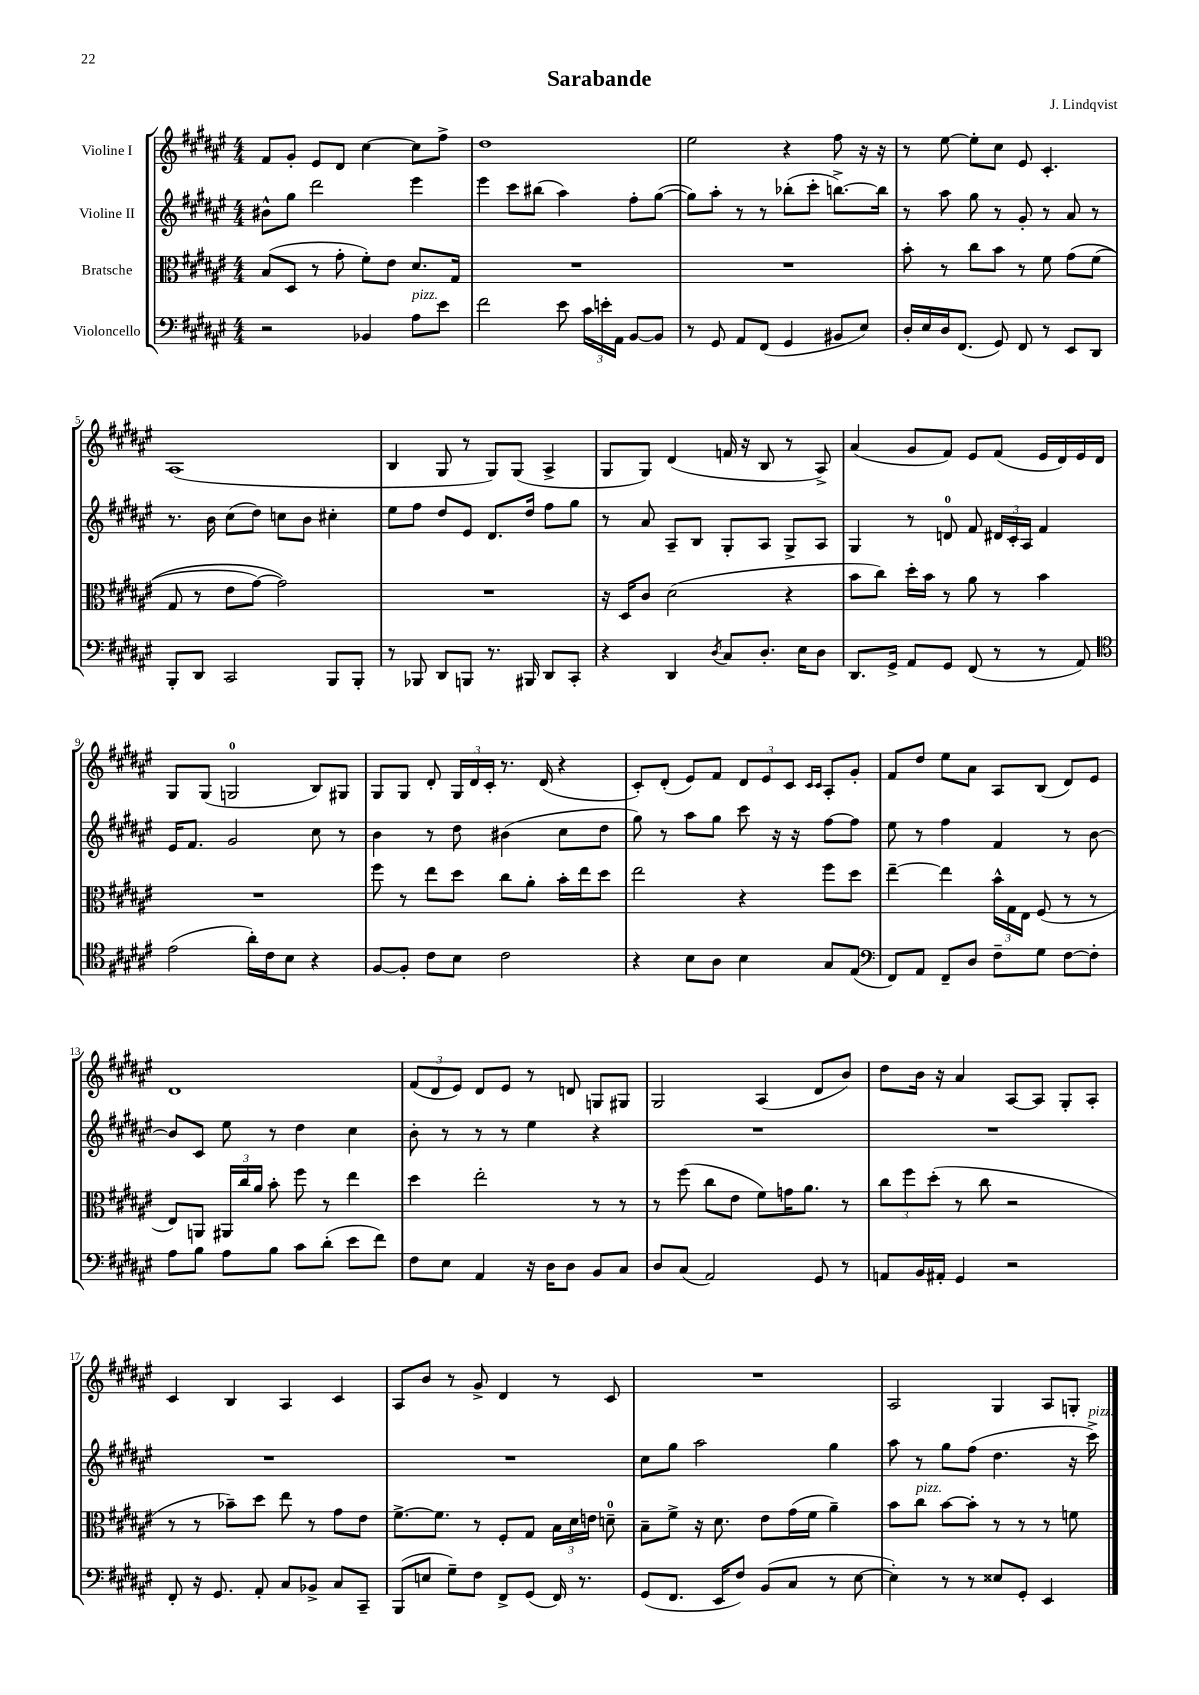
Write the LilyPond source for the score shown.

\header { title = "Sarabande" composer = "J. Lindqvist" }
<<
\new StaffGroup <<
\new Staff = "s0" \with { instrumentName = "Violine I" } {
    \clef treble \key fis \major \numericTimeSignature \time 4/4
    \autoBeamOff fis'8[ gis'8]-. eis'8[ dis'8] cis''4~ cis''8[ fis''8]-> |
    dis''1 |
    eis''2 r4 fis''8 r16 r16 |
    r8 eis''8~ eis''8[-. cis''8] eis'8 cis'4.-. |
    ais1( |
    b4 gis8 r8 gis8[) gis8]( ais4-> |
    gis8[ gis8]) dis'4( f'16 r16 b8 r8 ais8->) |
    ais'4( gis'8[ fis'8]) eis'8[ fis'8]( eis'16[ dis'16) eis'16 dis'16] |
    gis8[ gis8]( g2-0 b8[) gis8] |
    gis8[ gis8] dis'8-. \tuplet 3/2 { gis16[ dis'16 cis'16]-. } r8. dis'16( r4 |
    cis'8[-.) dis'8]-.( eis'8[) fis'8] \tuplet 3/2 { dis'8[ eis'8 cis'8] } \grace { cis'16[ cis'16] } ais8[-. gis'8]-. |
    fis'8[ dis''8] eis''8[ ais'8] ais8[ b8]( dis'8[) eis'8] |
    dis'1 |
    \tuplet 3/2 { fis'8[( dis'8 eis'8]) } dis'8[ eis'8] r8 d'8 g8[ gis8] |
    gis2 ais4( dis'8[ b'8]) |
    dis''8[ b'16] r16 ais'4 ais8[~ ais8] gis8[-. ais8]-. |
    cis'4 b4 ais4 cis'4 |
    ais8[ b'8] r8 gis'8-> dis'4 r8 cis'8 |
    R1 |
    ais2 gis4 ais8[ g8]-. \bar "|." |
}
\new Staff = "s1" \with { instrumentName = "Violine II" } {
    \clef treble \key fis \major \numericTimeSignature \time 4/4
    \autoBeamOff bis'8[-^ gis''8] dis'''2 eis'''4 |
    eis'''4 cis'''8[ bis''8]( ais''4) fis''8[-. gis''8]~( |
    gis''8[) ais''8]-. r8 r8 bes''8[-.( cis'''8]-. b''8.[~->) b''16] |
    r8 ais''8 gis''8 r8 gis'8-. r8 ais'8 r8 |
    r8. b'16 cis''8[( dis''8]) c''8[ b'8] cis''4-. |
    eis''8[ fis''8] dis''8[ eis'8] dis'8.[ dis''16] fis''8[ gis''8] |
    r8 ais'8 ais8[-- b8] gis8[-. ais8] gis8[-> ais8] |
    gis4 r8 d'8-0 fis'8 \tuplet 3/2 { dis'16[ cis'16-. ais16] } fis'4 |
    eis'16[ fis'8.] gis'2 cis''8 r8 |
    b'4 r8 dis''8 bis'4( cis''8[ dis''8] |
    gis''8) r8 ais''8[ gis''8] cis'''8 r16 r16 fis''8[~ fis''8] |
    eis''8 r8 fis''4 fis'4 r8 b'8~ |
    b'8[ cis'8] eis''8 r8 dis''4 cis''4 |
    b'8-. r8 r8 r8 eis''4 r4 |
    R1 |
    R1 |
    R1 |
    R1 |
    cis''8[ gis''8] ais''2 gis''4 |
    ais''8 r8 gis''8[ fis''8]( dis''4. r16 cis'''16->^\markup { \italic "pizz." }) \bar "|." |
}
\new Staff = "s2" \with { instrumentName = "Bratsche" } {
    \clef alto \key fis \major \numericTimeSignature \time 4/4
    \autoBeamOff b8[( dis8] r8 gis'8-. fis'8[-.) eis'8] dis'8.[ gis16] |
    R1 |
    R1 |
    b'8-. r8 cis''8[ b'8] r8 fis'8 gis'8[\( fis'8]( |
    gis8 r8 eis'8[ gis'8]~) gis'2\) |
    R1 |
    r16 dis16[ cis'8] dis'2( r4 |
    b'8[ cis''8]) dis''16[-. b'16] r8 ais'8 r8 b'4 |
    R1 |
    fis''8 r8 eis''8[ dis''8] cis''8[ ais'8]-. b'16[-. eis''16 dis''8] |
    eis''2 r4 fis''8[ dis''8] |
    eis''4~-- eis''4 \tuplet 3/2 { b'16[-^ gis16 eis16] } fis8( r8 r8 |
    eis8[) a,8] \tuplet 3/2 { ais,16[ cis''16 ais'16] } b'8-. fis''8 r8 eis''4 |
    dis''4 eis''2-. r8 r8 |
    r8 fis''8( cis''8[ eis'8] fis'8[) g'16 ais'8.] r8 |
    \tuplet 3/2 { cis''8[ fis''8 dis''8]-.( } r8 cis''8 r2 |
    r8 r8 bes'8[--) dis''8] eis''8 r8 gis'8[ eis'8] |
    fis'8.[~-> fis'8.] r8 fis8[-. gis8] \tuplet 3/2 { b16[ dis'16 e'16] } d'8-0-- |
    b8[-- fis'8]-> r16 dis'8. eis'8[ gis'16( fis'16] ais'4--) |
    b'8[ cis''8]^\markup { \italic "pizz." } b'8[~ b'8]-. r8 r8 r8 f'8 \bar "|." |
}
\new Staff = "s3" \with { instrumentName = "Violoncello" } {
    \clef bass \key fis \major \numericTimeSignature \time 4/4
    \autoBeamOff r2 bes,4 ais8[^\markup { \italic "pizz." } eis'8] |
    fis'2 eis'8 \tuplet 3/2 { cis'16[ e'16-. ais,16] } b,8[~ b,8] |
    r8 gis,8 ais,8[ fis,8]( gis,4 bis,8[ eis8]) |
    dis16[-. eis16 dis16 fis,8.]( gis,8) fis,8 r8 eis,8[ dis,8] |
    b,,8[-. dis,8] cis,2 b,,8[ b,,8]-. |
    r8 bes,,8 dis,8[ b,,8] r8. bis,,16 dis,8[ cis,8]-. |
    r4 dis,4 \acciaccatura { dis8 } cis8[ dis8.]-. eis16[ dis8] |
    dis,8.[ gis,16]-> ais,8[ gis,8] fis,8( r8 r8 ais,8) |
    \clef tenor eis'2( ais'16[-.) cis'16 b8] r4 |
    fis8[~ fis8]-. cis'8[ b8] cis'2 |
    r4 b8[ ais8] b4 gis8[ eis8]( |
    \clef bass fis,8[) ais,8] fis,8[-- dis8] fis8[-- gis8] fis8[~ fis8]-. |
    ais8[ b8] ais8[ b8] cis'8[ dis'8]-.( eis'8[ fis'8]) |
    fis8[ eis8] ais,4 r16 dis16[ dis8] b,8[ cis8] |
    dis8[ cis8]( ais,2) gis,8 r8 |
    a,8[ b,16 ais,16]-. gis,4 r2 |
    fis,8-. r16 gis,8. ais,8-. cis8[ bes,8]-> cis8[ cis,8]-- |
    b,,8[( e8] gis8[--) fis8] fis,8[-> gis,8]( fis,16) r8. |
    gis,8[( fis,8.] eis,16[ fis8]) b,8[( cis8] r8 eis8~ |
    eis4-.) r8 r8 eisis8[ gis,8]-. eis,4 \bar "|." |
}
>>
>>
